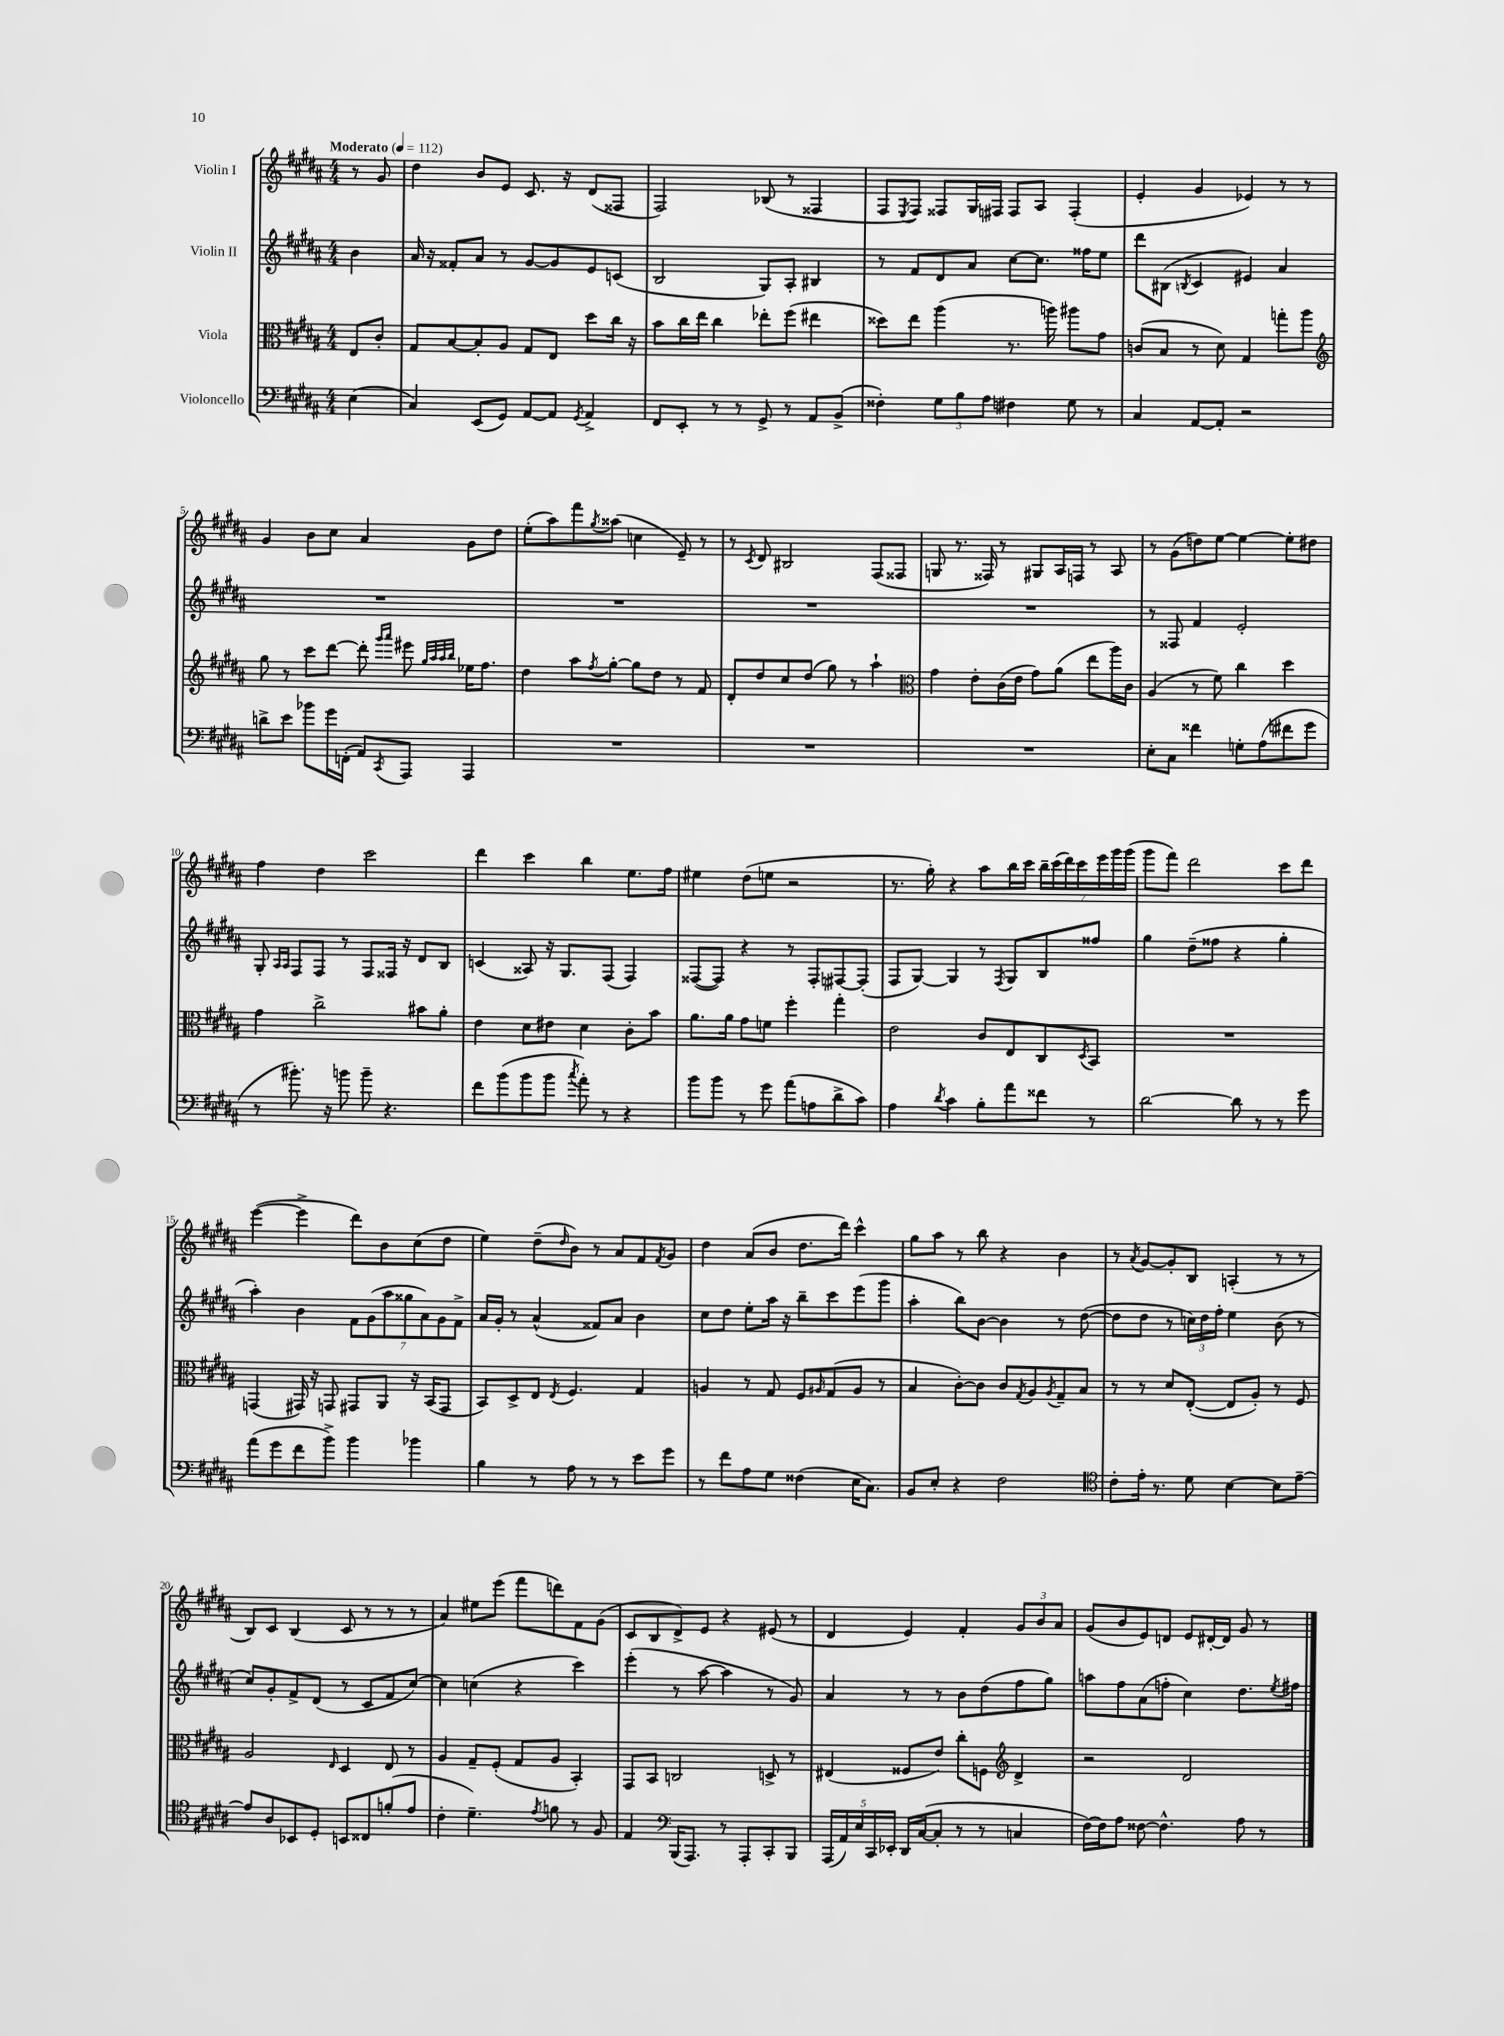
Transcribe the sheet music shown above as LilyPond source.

<<
\new StaffGroup <<
\new Staff = "s0" \with { instrumentName = "Violin I" } {
    \clef treble \key b \major \numericTimeSignature \time 4/4 \partial 4 \tempo "Moderato" 4 = 112
    r8 gis'8 |
    dis''4 b'8 e'8 cis'8. r16 dis'8( fisis8 |
    fis2) bes8( r8 fisis4 |
    fis8 \acciaccatura { e8 } fis8) fisis8 gis16 fis16 fis8 ais8 fis4-.( |
    e'4-. gis'4 ees'4) r8 r8 |
    gis'4 b'8 cis''8 ais'4 gis'8 dis''8 |
    e''8-.( ais''8) fis'''8 \acciaccatura { gis''8 } aisis''8( c''4 e'8--) r8 |
    r8 \acciaccatura { cis'8 } dis'8 bis2 fis8( fisis8 |
    g8 r8. fisis16) r8 gis8 ais16 f16 r8 ais8 |
    r8 gis'8( d''8) e''8~ e''4~ e''8-. dis''8 |
    fis''4 dis''4 cis'''2 |
    dis'''4 cis'''4 b''4 e''8. fis''16 |
    eis''4 dis''8( e''8 r2 |
    r8. gis''16-.) r4 ais''8 b''16 cis'''16 \tuplet 7/4 { b''16-- cis'''16( dis'''16) cis'''16 e'''16 gis'''16 gis'''16( } |
    gis'''8 fis'''8) dis'''2 cis'''8 dis'''8 |
    e'''4~( e'''4-> dis'''8) b'8 cis''8( dis''8 |
    e''4) dis''8--( \grace { dis''16 } b'8) r8 ais'8 fis'8 \acciaccatura { fis'8 } gis'8 |
    dis''4 ais'8( b'8 dis''8. dis'''16) cis'''4-^ |
    gis''8 ais''8 r8 b''8 r4 b'4 |
    r8 \acciaccatura { ais'8 } gis'8~ gis'8-. b8 a4-.( r8 r8 |
    b8) cis'8 b4( cis'8 r8 r8 r8 |
    ais'4) eis''8 e'''8( fis'''8 d'''8) fis'8 gis'8( |
    cis'8 b8 dis'8->) e'8 r4 eis'8( r8 |
    dis'4 e'4) fis'4-. \tuplet 3/2 { gis'8 b'8 ais'8 } |
    gis'8( b'8 e'8) d'8 e'8 dis'16~-. dis'16 gis'8 r8 \bar "|." |
}
\new Staff = "s1" \with { instrumentName = "Violin II" } {
    \clef treble \key b \major \numericTimeSignature \time 4/4 \partial 4
    b'4 |
    ais'16 r16 fisis'8-. ais'8 r8 gis'8~ gis'8 e'8 c'8( |
    b2 gis8) ais8-. bis4 |
    r8 fis'8 dis'8 ais'8 cis''8~ cis''8. fisis''16 e''8 |
    dis'''8 bis8( \acciaccatura { b8 } cis'4 eis'4) ais'4 |
    R1 |
    R1 |
    R1 |
    R1 |
    r8 fisis8 fis'4 e'2-. |
    gis8-. \grace { ais16 ais16 } fis8 fis8 r8 fis8 fisis16 r16 dis'8 b8 |
    c'4( aisis8) r16 gis8. fis8( fis4) |
    fisis8~( fisis8) r4 r8 fisis8-. fis8~ fis8-.( |
    fis8 gis8~) gis4 r8 \acciaccatura { fis8 } gis8 b8 fisis''8 |
    gis''4 dis''8--( fisis''8 r4 gis''4-. |
    ais''4-.) b'4 \tuplet 7/4 { fis'8 gis'8( ais''8 gisis''8 ais'8) gis'8 fis'8-> } |
    ais'16 gis'16-. r8 ais'4-^( fisis'8) ais'8 b'4 |
    cis''8 dis''8 e''8-. ais''16 r16 b''8-- cis'''8 e'''8( gis'''8 |
    ais''4-. b''8) b'8~ b'4 r8 dis''8~( |
    dis''8 dis''8 r8 \tuplet 3/2 { c''16) dis''16 fis''16-. } e''4 b'8( r8 |
    cis''8) gis'8-. fis'8-> dis'8( r8 cis'8 fis'8 cis''8~) |
    cis''4 c''4( r4 cis'''4) |
    e'''4-.( r8 ais''8~ ais''4 r8 gis'8) |
    ais'4 r8 r8 b'8 dis''8( fis''8 gis''8) |
    a''8 fis''8 ais'8( f''8-. cis''4) dis''8. \acciaccatura { e''8 } fis''16 \bar "|." |
}
\new Staff = "s2" \with { instrumentName = "Viola" } {
    \clef alto \key b \major \numericTimeSignature \time 4/4 \partial 4
    e8 cis'8-. |
    gis8 b8~ b8-. ais8 gis8 e8 dis''8 cis''16 r16 |
    b'8 cis''16 e''16 cis''4 ees''8-. fis''8( eis''4 |
    disis''8) e''8 ais''4( r8. a''16) ais''8 gis'8 |
    c'8( b8 r8 dis'8) gis4 g''8-. ais''8 |
    \clef treble gis''8 r8 cis'''8 dis'''8~ dis'''8-. \grace { gis'''16 ais'''16 } eis'''8 \grace { gis''32 ais''32 ais''32 b''32 } ees''16 fis''8. |
    dis''4 ais''8 \acciaccatura { fis''8 } gis''8~-. gis''8 dis''8 r8 fis'8 |
    dis'8-. dis''8 cis''8 dis''8( gis''8) r8 ais''4-! |
    \clef alto gis'4 e'8-. cis'16( e'16 gis'8) ais'8( e''8 ais''16) cis'16 |
    ais4( r8 fis'8) cis''4 dis''4 |
    gis'4 cis''2-> bis'8 ais'8-. |
    e'4 dis'8 eis'8 dis'4 cis'8-. b'8 |
    ais'8. ais'16 gis'8 f'8 fis''4-. gis''4-. |
    e'2 cis'8 e8 cis8 \acciaccatura { dis8 } b,8 |
    R1 |
    g,4( gis,16) r16 g,8 gis,8 ais,8 r16 b,16( gis,8 |
    b,8) dis8-> e8 \acciaccatura { e8 } fis4. gis4 |
    a4 r8 gis8 fis8 \grace { ais16 } gis8( ais8 r8 |
    b4 cis'8~-.) cis'8 cis'8 \acciaccatura { gis8 } ais8 \acciaccatura { ais8 } gis8-- b8 |
    r8 r8 dis'8 e8~-.( e8 ais8-.) r8 fis8 |
    ais2 \grace { e16 } dis4 e8 r8 |
    ais4 gis8-- fis8-.( gis8 ais8 b,4-.) |
    gis,8 b,8 c2 d8-> r8 |
    eis4( fisis8 e'8) cis''8-. f8 \clef treble dis'4-> |
    r2 dis'2 \bar "|." |
}
\new Staff = "s3" \with { instrumentName = "Violoncello" } {
    \clef bass \key b \major \numericTimeSignature \time 4/4 \partial 4
    e4( |
    cis4) e,8( gis,8) ais,8~ ais,8 \acciaccatura { gis,8 } ais,4-> |
    fis,8 e,8-. r8 r8 gis,8-> r8 ais,8 b,8->( |
    fisis4-.) \tuplet 3/2 { gis8 b8 ais8 } fis4 gis8 r8 |
    cis4 ais,8~ ais,8-. r2 |
    d'8-> e'8 bes'8 gis'16 f,16-.( ais,8) \acciaccatura { cis,8 } ais,,8 ais,,4 |
    R1 |
    R1 |
    R1 |
    e8-. cis8 fisis'4 g8-. ais8( fis'8 gis'8 |
    r8 bis'8.-.) r16 b'8 b'8-- r4. |
    fis'8 b'8( b'8 b'8 \acciaccatura { cis''8 } ais'8-.) r8 r4 |
    b'8 b'8 r8 gis'8 ais'8( a8 dis'8-> cis'8) |
    ais4 \acciaccatura { dis'8 } cis'4 b8-. ais'8 fisis'8 r8 |
    dis'2~ dis'8 r8 r8 gis'8 |
    ais'8( gis'8 fis'8 b'8->) b'4 bes'4 |
    b4 r8 ais8 r8 r8 e'8 gis'8 |
    r8 fis'8 ais8 gis8 fisis4( e16 cis8.) |
    b,8 e8-. r4 fis2 |
    \clef tenor cis'8-. e'16-. r8. dis'8 b4~ b8 e'8~-- |
    e'8 ais8 bes,8 dis8-. b,8 cisis8 f'8-.( e'8 |
    cis'4-. dis'4.--) \acciaccatura { e'8 } f'8 r8 fis8 |
    e4 \clef bass b,,16( ais,,8.) r8 ais,,8-. cis,8-. b,,8 |
    \tuplet 5/4 { ais,,16( ais,16) e16 cis,16 ees,16-. } dis,16 cis16~( cis8-. r8 r8 c4 |
    fis16~) fis16 ais8 fisis8~ fisis4.-^ ais8 r8 \bar "|." |
}
>>
>>
